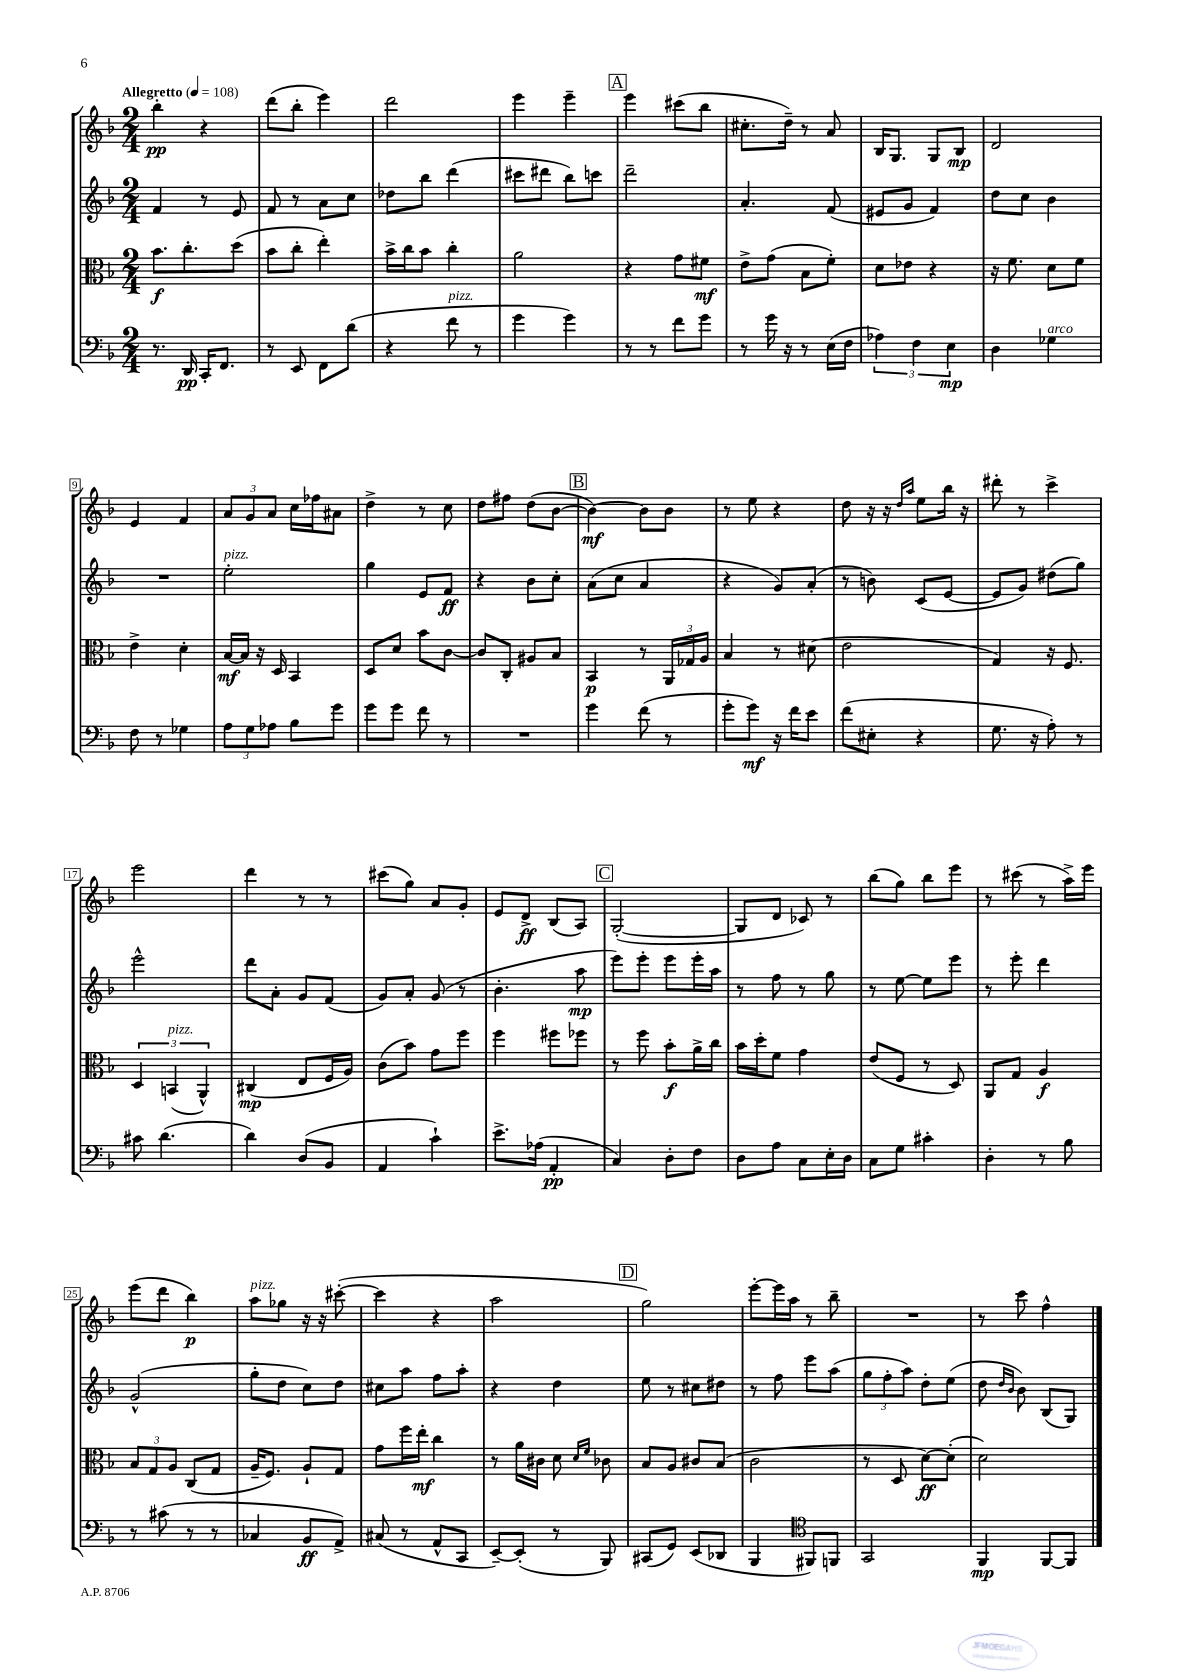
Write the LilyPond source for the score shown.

<<
\new StaffGroup <<
\new Staff = "s0" {
    \clef treble \key f \major \numericTimeSignature \time 2/4 \tempo "Allegretto" 4 = 108
    bes''4-.\pp r4 |
    d'''8( bes''8-. e'''4) |
    d'''2 |
    e'''4 e'''4-- |
    \mark \markup { \box "A" } e'''4 cis'''8( bes''8 |
    cis''8.-. d''16--) r8 a'8 |
    bes16 g8. g8 bes8\mp |
    d'2 |
    e'4 f'4 |
    \tuplet 3/2 { a'8 g'8 a'8 } c''16 fes''16 ais'8 |
    d''4-> r8 c''8 |
    d''8 fis''8 d''8( bes'8~ |
    \mark \markup { \box "B" } bes'4~\mf) bes'8 bes'8 |
    r8 e''8 r4 |
    d''8 r16 r16 \grace { d''16 a''16 } e''8 bes''16 r16 |
    dis'''8-. r8 c'''4-> |
    e'''2 |
    d'''4 r8 r8 |
    cis'''8( g''8) a'8 g'8-. |
    e'8 d'8->\ff bes8( a8) |
    \mark \markup { \box "C" } g2~-.( |
    g8 d'8 ces'8) r8 |
    bes''8( g''8) bes''8 e'''8 |
    r8 cis'''8( r8 a''16->) e'''16 |
    e'''8( d'''8 bes''4\p) |
    a''8^\markup { \italic "pizz." } ges''8 r16 r16 cis'''8~-.( |
    cis'''4 r4 |
    a''2 |
    \mark \markup { \box "D" } g''2) |
    e'''8~-. e'''16 a''16 r8 bes''8-- |
    R2 |
    r8 c'''8 f''4-^ \bar "|." |
}
\new Staff = "s1" {
    \clef treble \key f \major \numericTimeSignature \time 2/4
    f'4 r8 e'8 |
    f'8 r8 a'8 c''8 |
    des''8 bes''8 d'''4( |
    cis'''8 dis'''8 bes''8) c'''8 |
    \mark \markup { \box "A" } d'''2-- |
    a'4.-. f'8( |
    eis'8 g'8 f'4) |
    d''8 c''8 bes'4 |
    R2 |
    e''2-.^\markup { \italic "pizz." } |
    g''4 e'8 f'8\ff |
    r4 bes'8 c''8-. |
    \mark \markup { \box "B" } a'8( c''8 a'4 |
    r4 g'8) a'8-.( |
    r8 b'8) c'8( e'8~ |
    e'8 g'8) dis''8( g''8) |
    e'''2-^ |
    d'''8 a'8-. g'8 f'8( |
    g'8) a'8-. g'8( r8 |
    bes'4.-. a''8\mp |
    \mark \markup { \box "C" } e'''8) e'''8-. e'''8 e'''16-. a''16 |
    r8 f''8 r8 g''8 |
    r8 e''8~ e''8 e'''8 |
    r8 e'''8-. d'''4 |
    g'2-^( |
    g''8-. d''8 c''8) d''8 |
    cis''8 a''8 f''8 a''8-. |
    r4 d''4 |
    \mark \markup { \box "D" } e''8 r8 cis''8 dis''8 |
    r8 f''8 e'''8 a''8( |
    \tuplet 3/2 { g''8 f''8-. a''8) } d''8-. e''8( |
    d''8 \grace { d''16 bes'16 } bes'8) bes8( g8) \bar "|." |
}
\new Staff = "s2" {
    \clef alto \key f \major \numericTimeSignature \time 2/4
    bes'8.\f c''8.-. d''8( |
    bes'8 c''8-. e''4-.) |
    bes'16-> c''16 bes'8 c''4-. |
    a'2 |
    \mark \markup { \box "A" } r4 g'8 fis'8\mf |
    e'8-> g'8( bes8 f'8-.) |
    d'8 ees'8 r4 |
    r16 f'8. d'8 f'8 |
    e'4-> d'4-. |
    bes16~\mf bes16 r16 d16 bes,4 |
    d8 d'8 bes'8 c'8~ |
    c'8 c8-. ais8 bes8 |
    \mark \markup { \box "B" } bes,4\p r8 \tuplet 3/2 { a,16 ges16 a16 } |
    bes4 r8 dis'8( |
    e'2 |
    g4) r16 f8. |
    \tuplet 3/2 { d4 b,4^\markup { \italic "pizz." }( a,4-^) } |
    cis4\mp( e8 f16 a16) |
    c'8( bes'8) g'8 f''8 |
    f''4 fis''8 fes''8 |
    \mark \markup { \box "C" } r8 f''8 bes'8-.\f a'16-> c''16 |
    bes'16 d''16-. f'8 g'4 |
    e'8( f8 r8 d8) |
    a,8 g8 a4\f |
    \tuplet 3/2 { bes8 g8 a8 } c8( g8 |
    a16-- f8.) a8-! g8 |
    g'8 f''16 e''16-.\mf c''4 |
    r8 a'16 cis'16 d'8 \grace { d'16 f'16 } ces'8 |
    \mark \markup { \box "D" } bes8 a8 cis'8 bes8( |
    c'2 |
    r8 d8 d'8~\ff) d'8-.( |
    d'2) \bar "|." |
}
\new Staff = "s3" {
    \clef bass \key f \major \numericTimeSignature \time 2/4
    r8. d,16\pp c,16-. f,8. |
    r8 e,8 f,8 d'8( |
    r4 f'8^\markup { \italic "pizz." } r8 |
    g'4 g'4) |
    \mark \markup { \box "A" } r8 r8 f'8 g'8 |
    r8 g'16 r16 r8 e16( f16 |
    \tuplet 3/2 { aes4) f4 e4\mp } |
    d4 ges4^\markup { \italic "arco" } |
    f8 r8 ges4 |
    \tuplet 3/2 { a8 g8 aes8 } bes8 g'8 |
    g'8 g'8 f'8 r8 |
    R2 |
    \mark \markup { \box "B" } g'4 f'8( r8 |
    g'8-. g'8\mf) r16 f'16 e'8 |
    f'8( eis8-. r4 |
    g8. r16 a8-.) r8 |
    cis'8 d'4.( |
    d'4) d8( bes,8 |
    a,4 c'4-!) |
    e'8.-> aes16( a,4-.\pp |
    \mark \markup { \box "C" } c4) d8-. f8 |
    d8 a8 c8 e16-. d16 |
    c8 g8 cis'4-. |
    d4-. r8 bes8 |
    r8 cis'8( r8 r8 |
    ces4 bes,8\ff a,8->) |
    cis8( r8 a,8-^ c,8 |
    e,8~--) e,8-.( r8 bes,,8) |
    \mark \markup { \box "D" } cis,8( g,8) e,8( des,8 |
    bes,,4 \clef tenor fis,8) f,8 |
    g,2 |
    f,4\mp f,8~ f,8 \bar "|." |
}
>>
>>
\layout { \context { \Score \override BarNumber.stencil = #(make-stencil-boxer 0.1 0.3 ly:text-interface::print) } }
